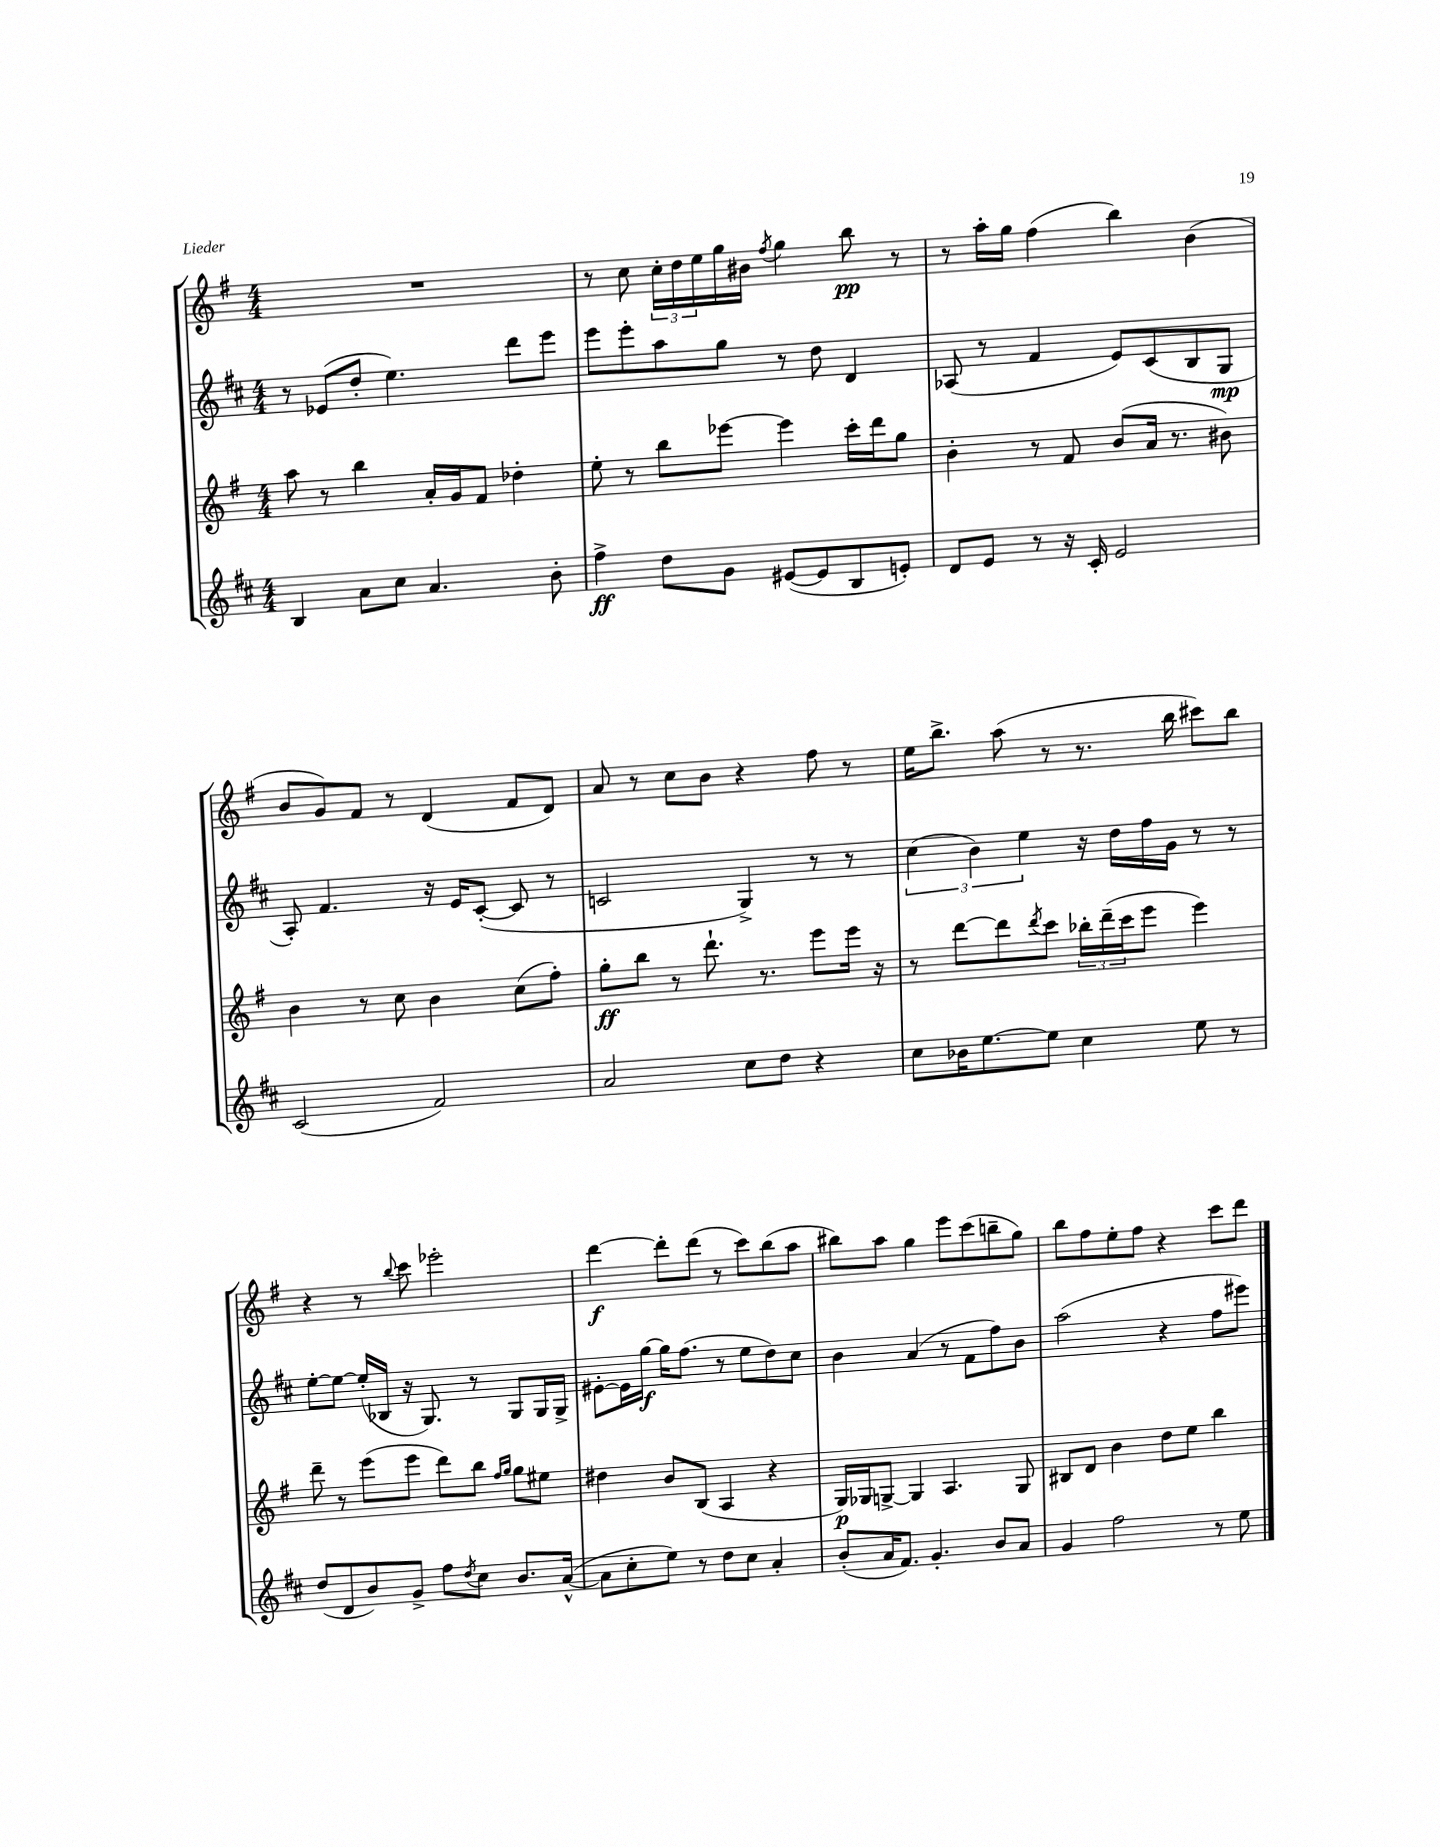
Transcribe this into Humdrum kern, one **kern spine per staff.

**kern	**kern	**kern	**kern
*staff4	*staff3	*staff2	*staff1
*clefG2	*clefG2	*clefG2	*clefG2
*k[f#c#]	*k[f#]	*k[f#c#]	*k[f#]
*M4/4	*M4/4	*M4/4	*M4/4
4B	8aa	8r	1r
.	8r	(8e-	.
8a	4bb	8dd'	.
8cc#	.	4.ee)	.
4.a	16a'	.	.
.	16g	.	.
.	8f#	.	.
.	4dd-'	8ddd	.
8b'	.	8eee	.
=	=	=	=
4ff#^	8ee'	8eee	8r
.	8r	8eee'	8cc
8dd	8bb	8aa	24cc'
.	.	.	24dd
.	.	.	24ee
8g	[8eee-	8gg	16gg
.	.	.	16b#
.	.	.	8qff#
([8e#	4eee-]	8r	4gg
8e#]	.	8dd	.
8B	16ccc'	4d	8bb
.	16ddd	.	.
8e')	8gg	.	8r
=	=	=	=
8d	4b'	(8A-	8r
8e	.	8r	16aa'
.	.	.	16gg
8r	8r	4f#	(4ff#
16r	8f#	.	.
16c#'	.	.	.
2e	(8b	8e)	4bb)
.	16a	(8c#	.
.	8.r	.	.
.	.	8B	(4b
.	8b#)	8G	.
=	=	=	=
(2c#	4b	8A')	8b
.	.	4.f#	8g)
.	8r	.	8f#
.	8cc	.	8r
2f#)	4b	16r	(4d
.	.	16e	.
.	.	([8c#'	.
.	(8cc	8c#]	8f#
.	8ff#')	8r	8d)
=	=	=	=
2a	8gg'	2c	8a
.	8bb	.	8r
.	8r	.	8cc
.	8.ddd`	.	8b
8cc#	.	4G^)	4r
.	8.r	.	.
8dd	.	.	.
4r	8eee	8r	8ff#
.	16eee	8r	8r
.	16r	.	.
=	=	=	=
8cc#	8r	(6cc#	16ee
.	.	.	8.bb^
16b-	[8ddd	.	.
.	.	6b)	.
[8.ee	.	.	.
.	8ddd]	.	(8aa
.	.	6ee	.
.	8qddd	.	.
8ee]	8ccc	.	8r
4cc#	24bb-'	16r	8.r
.	(24ddd~	.	.
.	.	16dd	.
.	24ccc	.	.
.	8eee	16ff#	.
.	.	16g	16bb
8ee	4eee)	8r	8ccc#)
8r	.	8r	8bb
=	=	=	=
(8dd	8ddd~	[8ee'	4r
8d	8r	8ee_	.
8b)	(8eee	(16ee']	8r
.	.	16B-	.
.	.	.	8qqbb
8g^	8eee	16r	8ccc
.	.	8.G)	.
8ff#	8ddd)	.	2eee-'
8qdd	.	.	.
8cc#	8bb	8r	.
.	16qqff#	.	.
.	16qqgg	.	.
8.b	8gg	8G	.
.	8ee#	16G	.
([16a^^	.	16G^	.
=	=	=	=
8a]	4dd#	[8e#'	[4ddd
8cc#'	.	16e#]	.
.	.	[16gg	.
8ee)	8b	16gg]	8ddd']
.	.	(8.ff#	.
8r	(8B	.	(8ddd
8dd	4A	8r	8r
8cc#	.	8ee	8ccc)
4a'	4r	8dd)	(8bb
.	.	8cc#	8aa
=	=	=	=
(8b'	16G)	4b	8bb#)
.	16G-	.	.
16a	[8G^	.	8aa
8.f#)	.	.	.
.	4G]	(4a	4gg
4.g'	.	.	.
.	4.A	8r	8eee
.	.	8f#	(8ccc
8b	.	8ff#)	8bb~
8a	8G	8b	8gg)
=	=	=	=
4g	8B#	(2aa	8bb
.	8d	.	8ff#
2ff#	4b	.	8ee'
.	.	.	8ff#
.	8dd	4r	4r
.	8ee	.	.
8r	4bb	8ff#	8ccc
8ee	.	8eee#)	8ddd
==	==	==	==
*-	*-	*-	*-
